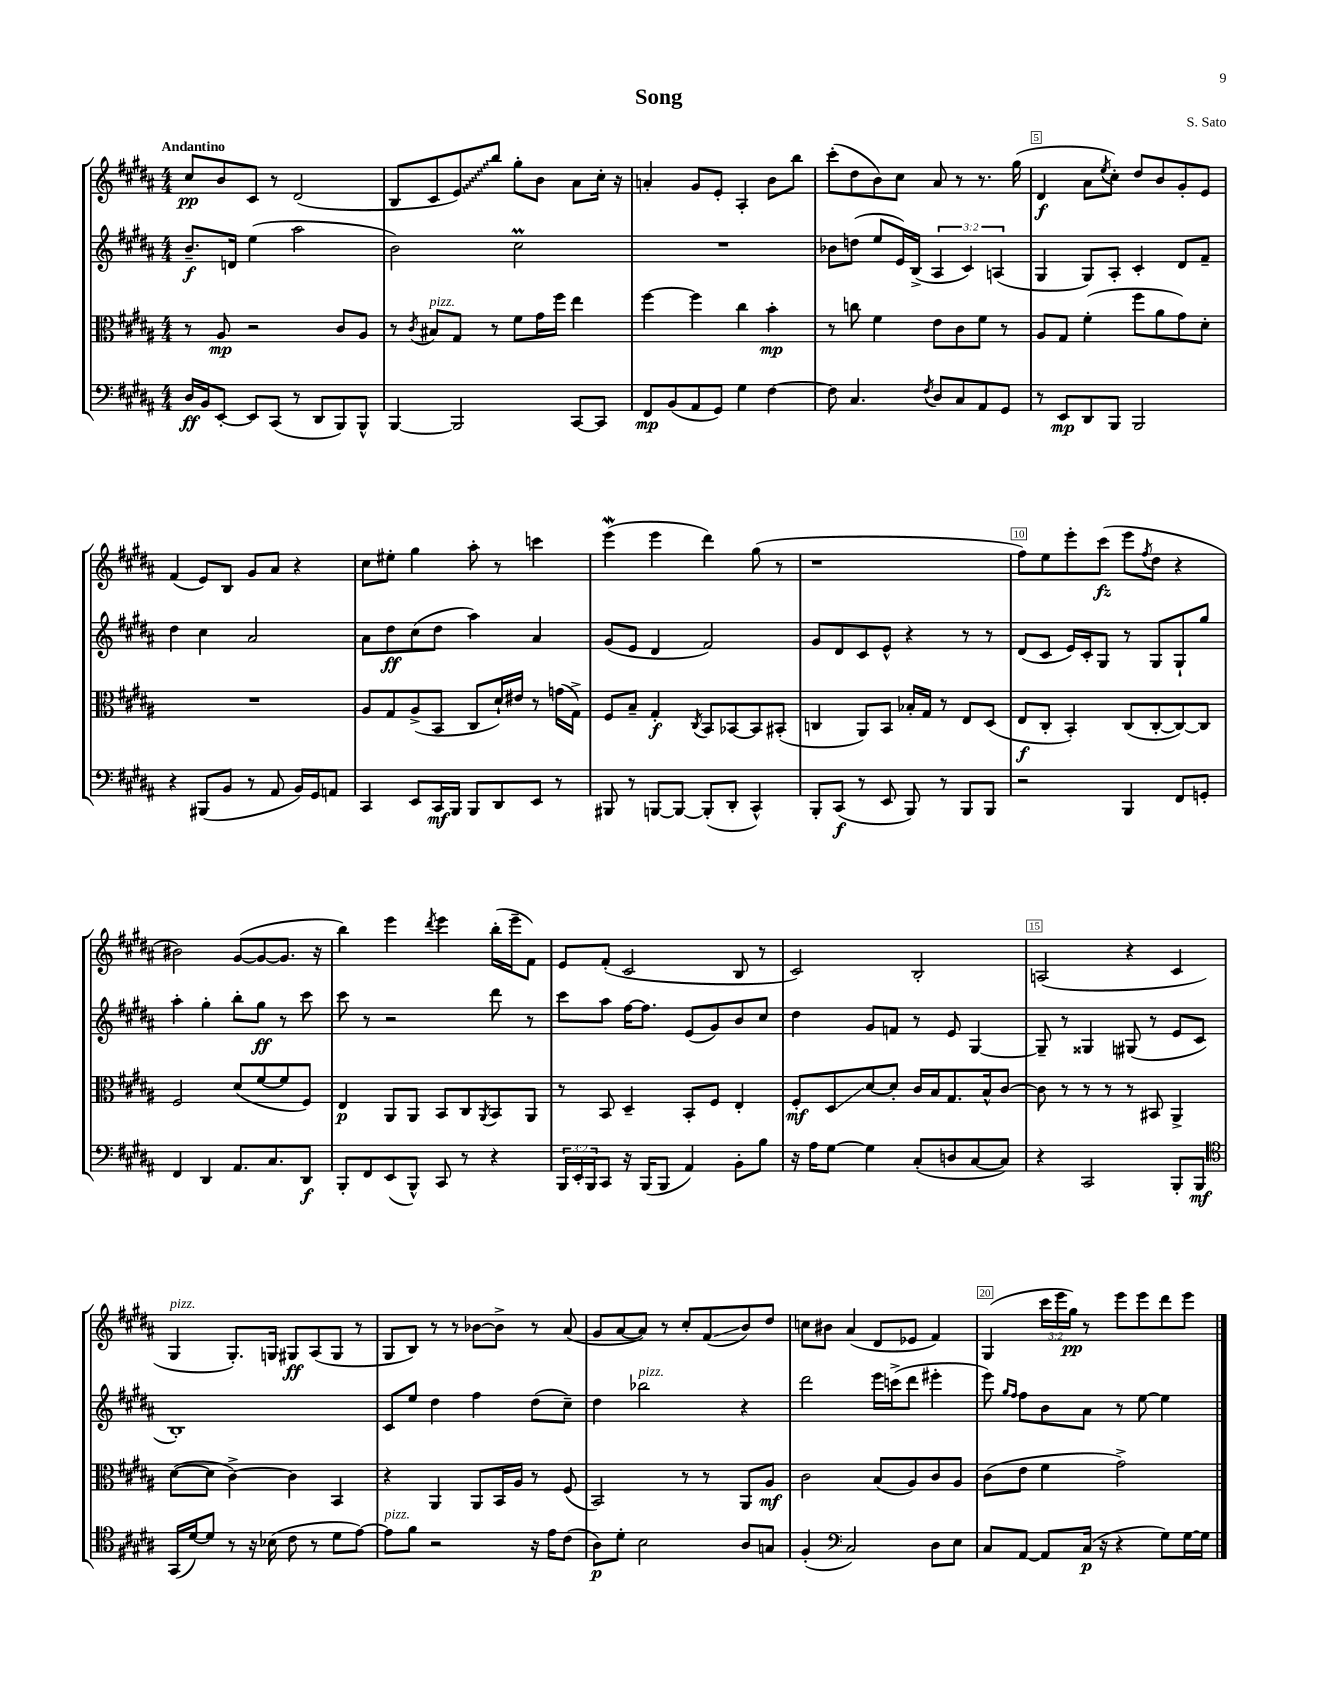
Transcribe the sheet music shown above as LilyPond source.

\header { title = "Song" composer = "S. Sato" }
<<
\new StaffGroup <<
\new Staff = "s0" {
    \clef treble \key b \major \numericTimeSignature \time 4/4 \override Staff.TupletNumber.text = #tuplet-number::calc-fraction-text \tempo "Andantino"
    cis''8\pp b'8 cis'8 r8 dis'2( |
    b8 cis'8 \once \override Glissando.style = #'zigzag e'8\glissando) b''8 gis''8-. b'8 ais'8 cis''16-. r16 |
    a'4-. gis'8 e'8-. ais4-. b'8 b''8 |
    cis'''8-.( dis''8 b'8) cis''8 ais'8 r8 r8. gis''16( |
    dis'4\f ais'8 \acciaccatura { e''8 } cis''8-.) dis''8 b'8 gis'8-. e'8 |
    fis'4( e'8) b8 gis'8 ais'8 r4 |
    cis''8 eis''8-. gis''4 ais''8-. r8 c'''4 |
    e'''4\mordent( e'''4 dis'''4) gis''8( r8 |
    r1 |
    fis''8) e''8 e'''8-. cis'''8\fz( e'''8 \acciaccatura { fis''8 } dis''8 r4 |
    bis'2) gis'8~( gis'8~ gis'8. r16 |
    b''4) e'''4 \acciaccatura { dis'''8 } e'''4 b''16-.( e'''16-- fis'8) |
    e'8 fis'8-.( cis'2 b8 r8 |
    cis'2) b2-. |
    a2( r4 cis'4 |
    gis4^\markup { \italic "pizz." } gis8.-.) g16 gis8\ff ais8( gis8 r8 |
    gis8 b8) r8 r8 bes'8~ bes'8-> r8 ais'8( |
    gis'8 ais'8~ ais'8) r8 cis''8-. fis'8\glissando( b'8) dis''8 |
    c''8 bis'8 ais'4( dis'8 ees'8 fis'4) |
    gis4( \tuplet 3/2 { cis'''16 e'''16 gis''16\pp) } r8 e'''8 e'''8 dis'''8 e'''8 \bar "|." |
}
\new Staff = "s1" {
    \clef treble \key b \major \numericTimeSignature \time 4/4 \override Staff.TupletNumber.text = #tuplet-number::calc-fraction-text
    b'8.--\f d'16 e''4( ais''2 |
    b'2) cis''2\prall |
    R1 |
    bes'8 d''8( e''8 e'16) b16->( \tuplet 3/2 { ais4 cis'4) a4( } |
    gis4 gis8) ais8-. cis'4-. dis'8 fis'8-- |
    dis''4 cis''4 ais'2 |
    ais'8 dis''8\ff cis''8( dis''8 ais''4) ais'4 |
    gis'8( e'8 dis'4 fis'2) |
    gis'8 dis'8 cis'8 e'8-^ r4 r8 r8 |
    dis'8( cis'8 e'16) cis'16-. gis8 r8 gis8 gis8-! gis''8 |
    ais''4-. gis''4-. b''8-. gis''8\ff r8 cis'''8 |
    cis'''8 r8 r2 dis'''8 r8 |
    cis'''8 ais''8 fis''16~ fis''8. e'8( gis'8) b'8 cis''8 |
    dis''4 gis'8 f'8 r8 e'8 gis4~ |
    gis8-- r8 gisis4 gis8( r8 e'8 cis'8 |
    b1-.) |
    cis'8 e''8 dis''4 fis''4 dis''8( cis''8--) |
    dis''4 bes''2^\markup { \italic "pizz." } r4 |
    dis'''2 e'''16 c'''16->( dis'''8 eis'''4-. |
    e'''8) \grace { gis''16 fis''16 } fis''8 b'8 ais'8 r8 e''8~ e''4 \bar "|." |
}
\new Staff = "s2" {
    \clef alto \key b \major \numericTimeSignature \time 4/4
    r8 ais8\mp r2 cis'8 ais8 |
    r8 \acciaccatura { cis'8 } bis8^\markup { \italic "pizz." } gis8 r8 fis'8 gis'16 fis''16 e''4 |
    fis''4~ fis''4 cis''4 b'4-.\mp |
    r8 c''8 fis'4 e'8 cis'8 fis'8 r8 |
    ais8 gis8 fis'4-.( fis''8 ais'8 gis'8) dis'8-. |
    R1 |
    ais8 gis8 ais8->( b,8 cis8 dis'16-!) eis'16 r8 g'16( gis16->) |
    fis8 b8-- gis4-.\f \acciaccatura { cis8 } b,8 bes,8~ bes,8 bis,8-.( |
    c4 ais,8) b,8 bes16-. gis16 r8 e8 dis8( |
    e8\f cis8-. b,4-.) cis8( cis8~-. cis8~) cis8 |
    fis2 dis'8( fis'8~ fis'8 fis8) |
    e4\p ais,8 ais,8 b,8 cis8 \acciaccatura { ais,8 } b,8 ais,8 |
    r8 b,8 dis4-- b,8-. fis8 e4-. |
    fis8-.\mf dis8\glissando dis'8~ dis'8-. cis'16 b16 gis8. b16-^ cis'8~ |
    cis'8 r8 r8 r8 r8 bis,8 ais,4-> |
    dis'8~( dis'8 cis'4~->) cis'4 b,4 |
    r4 ais,4 ais,8 b,16 ais16 r8 fis8( |
    b,2) r8 r8 ais,8 ais8\mf |
    cis'2 b8( ais8) cis'8 ais8 |
    cis'8( e'8 fis'4 gis'2->) \bar "|." |
}
\new Staff = "s3" {
    \clef bass \key b \major \numericTimeSignature \time 4/4 \override Staff.TupletNumber.text = #tuplet-number::calc-fraction-text
    dis16\ff b,16 e,8~-. e,8 cis,8( r8 dis,8 b,,8) b,,8-^ |
    b,,4~ b,,2 cis,8~ cis,8 |
    fis,8\mp b,8( ais,8 gis,8) gis4 fis4~ |
    fis8 cis4. \acciaccatura { fis8 } dis8 cis8 ais,8 gis,8 |
    r8 e,8\mp dis,8 b,,8 b,,2 |
    r4 bis,,8( b,8 r8 ais,8 b,16) gis,16 a,8 |
    cis,4 e,8 cis,16\mf b,,16 b,,8 dis,8 e,8 r8 |
    bis,,8 r8 b,,8~ b,,8~ b,,8-.( dis,8-. cis,4-^) |
    b,,8-. cis,8\f( r8 e,8 b,,8) r8 b,,8 b,,8 |
    r2 b,,4 fis,8 g,8-. |
    fis,4 dis,4 ais,8. cis8. dis,8\f |
    b,,8-. fis,8 e,8( b,,8-^) cis,8 r8 r4 |
    \tuplet 3/2 { b,,16 e,16-. b,,16 } cis,8 r16 b,,16( b,,8 ais,4) b,8-. b8 |
    r16 ais16 gis8~ gis4 cis8-.( d8 cis8~ cis8) |
    r4 cis,2 b,,8-. b,,8\mf |
    \clef tenor gis,16( dis'16~) dis'8 r8 r16 bes16( cis'8 r8 dis'8 e'8~) |
    e'8^\markup { \italic "pizz." } fis'8 r2 r16 e'16 cis'8( |
    ais8\p) dis'8-. b2 ais8 g8 |
    fis4-.( \clef bass cis2) dis8 e8 |
    cis8 ais,8~ ais,8 cis16\p( r16 r4 gis8) gis16~ gis16 \bar "|." |
}
>>
>>
\layout { \context { \Score \override BarNumber.break-visibility = ##(#f #t #t) barNumberVisibility = #(every-nth-bar-number-visible 5) \override BarNumber.stencil = #(make-stencil-boxer 0.1 0.3 ly:text-interface::print) } }
